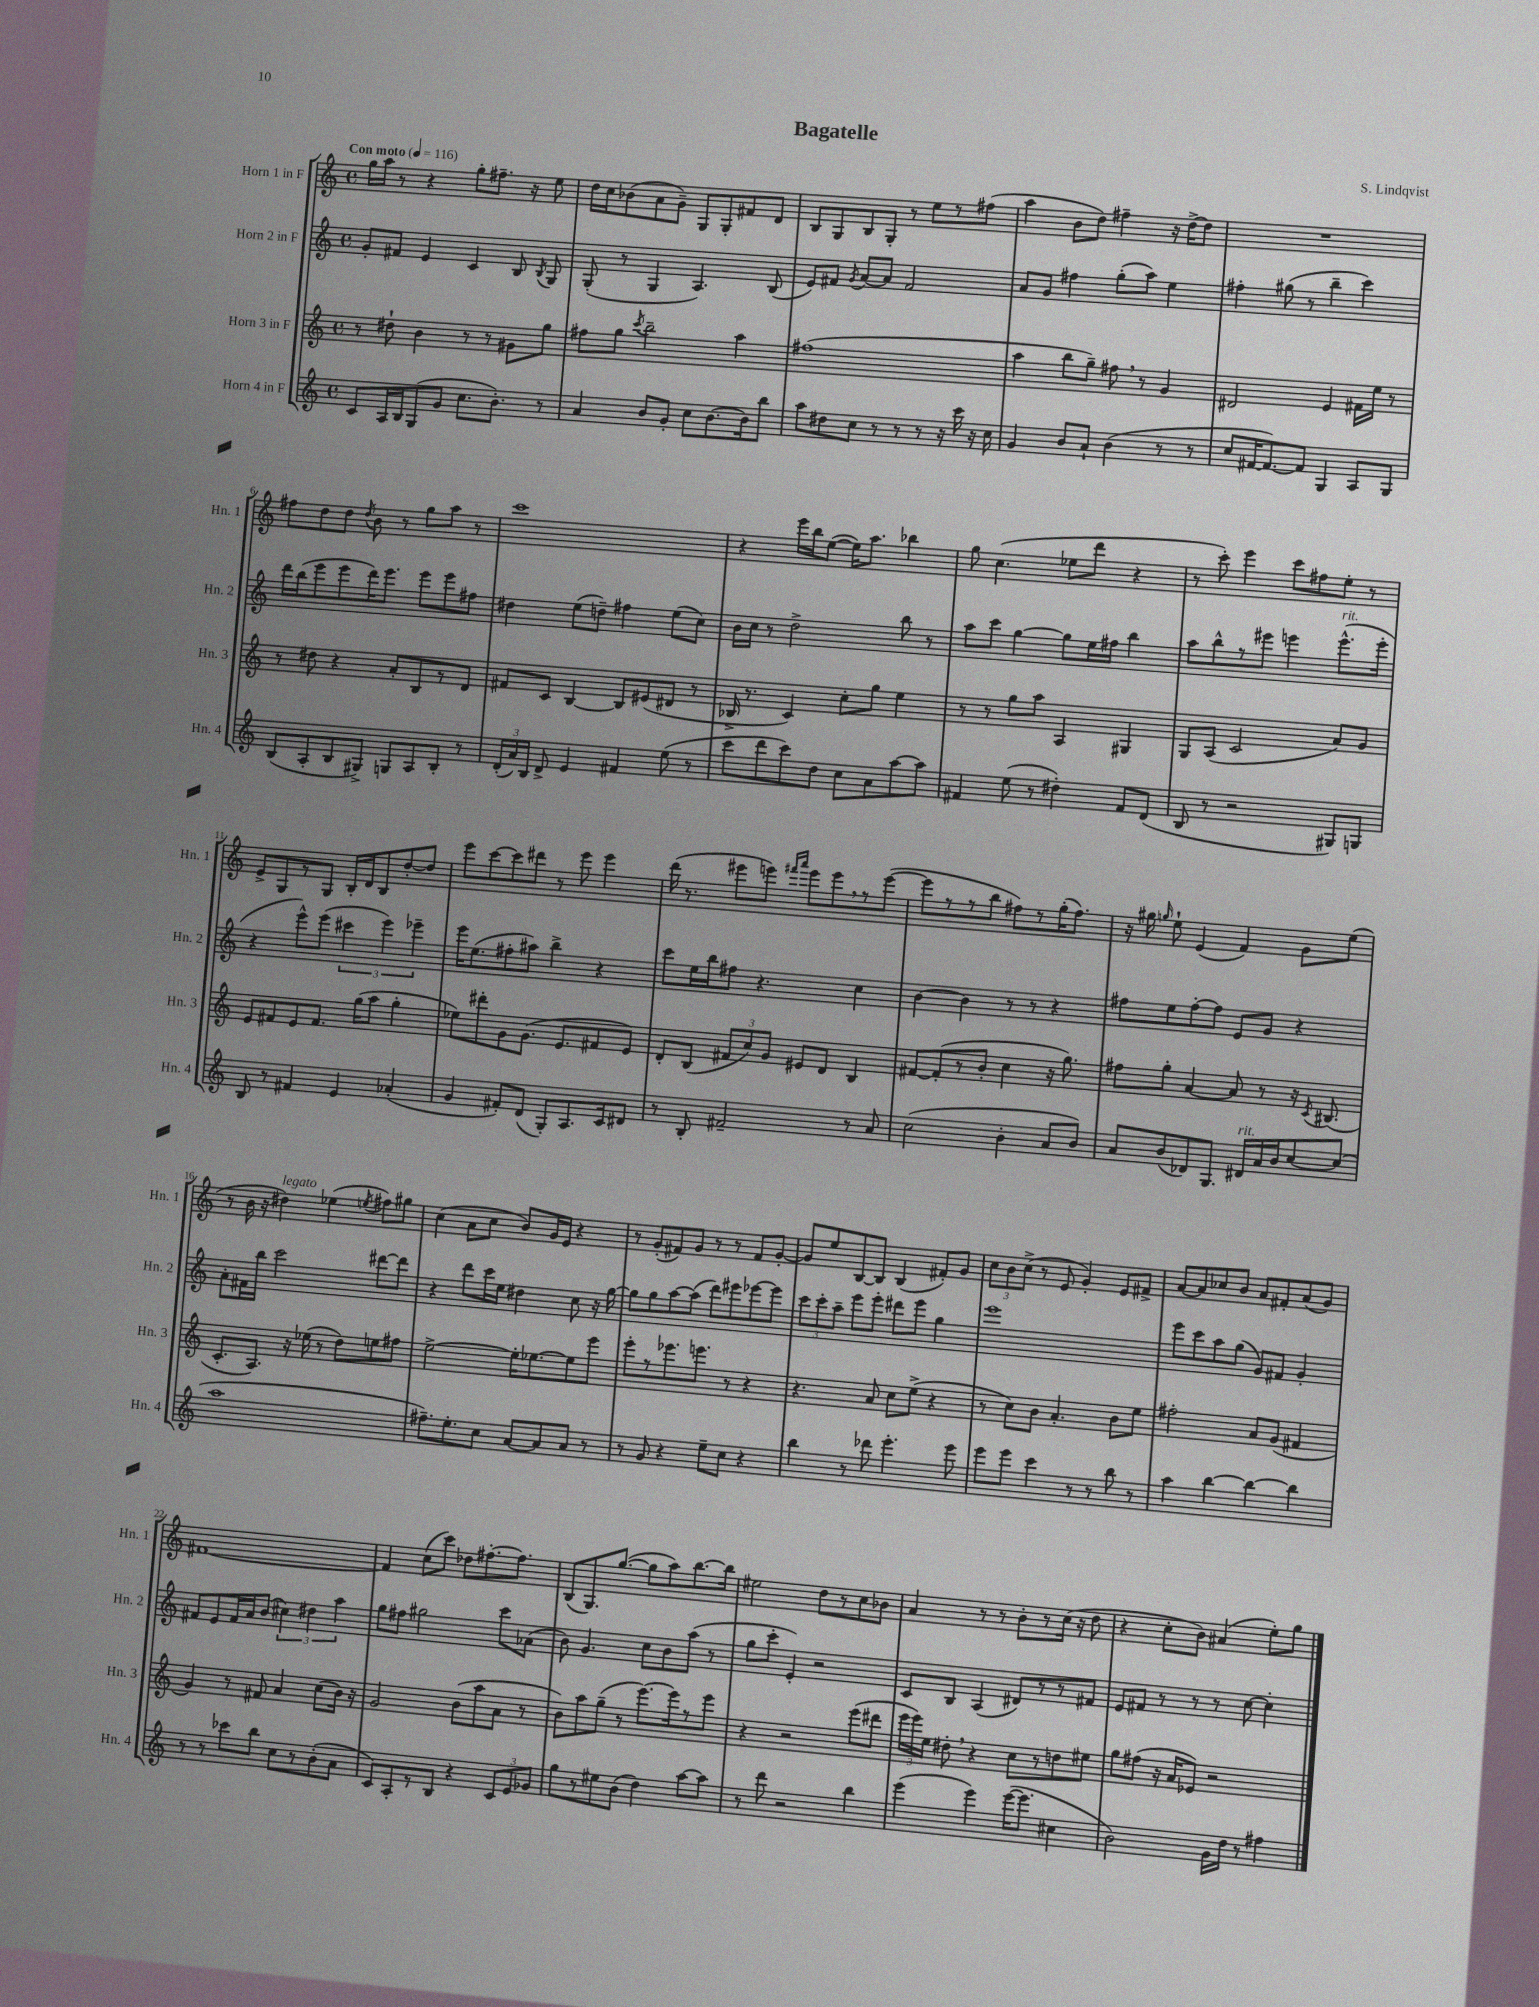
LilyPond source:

\header { title = "Bagatelle" composer = "S. Lindqvist" }
<<
\new StaffGroup <<
\new Staff = "s0" \with { instrumentName = "Horn 1 in F" shortInstrumentName = "Hn. 1" } {
    \clef treble \key c \major \defaultTimeSignature \time 4/4 \tempo "Con moto" 4 = 116
    \autoBeamOff g''16[ a''16] r8 r4 g''8[-. fis''8.]-- r16 e''8 |
    d''16[ c''16 bes'8( a'8 g'8]--) g8[ g8-. fis'8 d'8] |
    b8[ g8 b8 g8]-. r8 e''8[ r8 fis''8]( |
    a''4 b'8[ d''8]) fis''4-- r16 d''16[~-> d''8] |
    R1 |
    fis''8[ d''8 d''8] \acciaccatura { d''8 } b'8 r8 g''8[ a''8] r8 |
    c'''1 |
    r4 e'''16[ b''16 e''8]~( e''16[) a''8.] bes''4 |
    g''8 c''4.( ees''8[ d'''8] r4 |
    r8 c'''8-.) e'''4 c'''8[ fis''8 e''8]-. r8 |
    e'8[-> g8 r8 g8] b16[-. d'16 b8 d''8~-. d''8] |
    e'''8[ c'''8~ c'''8 dis'''8] r8 e'''8 e'''4 |
    d'''16( r8. eis'''8[ e'''8]) \grace { fis'''16[ a'''16] } e'''8[ e'''8 \breathe r8 e'''8]~( |
    e'''8[ r8 r8 b''8] fis''8[) r8 g''16-.( fis''8.]) |
    r16 gis''16 \grace { g''16 } e''8-! e'4( f'4) g'8[ e''8]( |
    r8 b'16 r16 dis''4^\markup { \italic "legato" }) ees''4( \acciaccatura { e''8 } fis''8[) gis''8] |
    c''4( a'8[ c''8] b'8[) g'16 e'16] r4 |
    r8 g'8[-.( fis'8) g'8] r8 r8 fis'8[ g'8]~-. |
    g'8[ e''8 b8~ b8] b4( fis'8[-.) g'8] |
    \tuplet 3/2 { c''8[ b'8 c''8]->( } r8 e'8 g'4-.) e'8[ fis'8]-> |
    a'8[~ a'8 ces''8 b'8] a'8[ fis'8-. a'8( g'8]) |
    fis'1~ |
    fis'4 c''8[( c'''8]) des''8[ fis''8.~-. fis''8.] |
    b8[( g8.) g''8.]~( g''8[ a''8) b''8.~ b''16] |
    eis''2 d''8[ r8 c''8 bes'8] |
    a'4 r8 r8 b'8[-. r8 c''16]( r16 d''8 |
    r4 c''8[-. b'8]) ais'4( e''8[-.) g''8] \bar "|." |
}
\new Staff = "s1" \with { instrumentName = "Horn 2 in F" shortInstrumentName = "Hn. 2" } {
    \clef treble \key c \major \defaultTimeSignature \time 4/4
    \autoBeamOff g'8[-. fis'8] e'4 c'4 b8 \acciaccatura { b8 } g8 |
    g8-.( r8 g4 a4.) b8( |
    e'8[) fis'8] \acciaccatura { g'8 } a'8[~ a'8] fis'2 |
    a'8[ g'8] fis''4 g''8[-.( a''8]) e''4 |
    fis''4-. gis''8( r8 b''4-- c'''4) |
    d'''16[ b''16( e'''8 e'''8 d'''16) e'''8.] e'''8[ e'''8 fis''8] |
    dis''4 e''8[( d''8]--) fis''4 e''8[( c''8]) |
    b'16[ c''16] r8 d''2-> b''8 r8 |
    a''8[ c'''8] g''4~ g''8[ e''16 fis''16] b''4 |
    a''8[ b''8-^ r8 eis'''8] e'''4 e'''8.[-^^\markup { \italic "rit." }( e'''16]-. |
    r4 e'''8[-^) e'''8]( \tuplet 3/2 { cis'''4 e'''4) ees'''4-- } |
    e'''16[ e''8.( fis''8-. ais''8]) b''4-> r4 |
    c'''8[ e''16 b''16 fis''8] r4. c''4 |
    b'4~ b'4 r8 r8 r4 |
    fis''8[ e''8 fis''8~-. fis''8] e'8[ g'8] r4 |
    a'8[-. fis'16 b''16] c'''2 dis'''8[~ dis'''8] |
    r4 d'''8[ c'''16 e''16] dis''4 c''8 r16 g''16~ |
    g''8[ g''8 a''8~ a''8]( d'''8[) eis'''8 ees'''8~ ees'''8] |
    \tuplet 3/2 { c'''8[ c'''8-. a''8]-- } e'''8[ e'''8]-. dis'''8[ e'''8] g''4 |
    e'''1 |
    e'''8[ c'''8 a''8 g''8]( g'8[) fis'8] g'4-. |
    fis'8[ e'8 fis'16 a'16 b'8]( \tuplet 3/2 { cis''4) dis''4 a''4 } |
    g''8[ fis''8] gis''2 c'''8[ aes'8]( |
    b'8) g'4. c''8[ b'8 a''8]( r8 |
    g''8[ c'''8]-. e'4-.) r2 |
    c'8[ b8] a4( dis'8[) r8 r8 fis'8] |
    e'8[ fis'8] r8 r8 r8 c''8~ c''4-. \bar "|." |
}
\new Staff = "s2" \with { instrumentName = "Horn 3 in F" shortInstrumentName = "Hn. 3" } {
    \clef treble \key c \major \defaultTimeSignature \time 4/4
    \autoBeamOff r8 dis''8-! b'4 r8 r8 gis'8[ g''8] |
    fis''8[ g''8] \acciaccatura { c'''8 } b''2-- a''4 |
    fis''1( |
    a''4 b''8[ g''8]--) fis''8 \breathe r8 g'4 |
    dis'2 e'4 fis'16[ e''16] r8 |
    r8 dis''8 r4 a'8[-. b8 r8 d'8] |
    fis'8[ c'8] b4~ b8[ eis'8( dis'8] r8 |
    bes16-> r8. c'4) c''8[-. g''8] e''4 |
    r8 r8 g''8[ a''8] a4 gis4 |
    g8[ a8]( c'2 a'8[) g'8] |
    e'8[ fis'8 e'8 fis'8.] g''16[( a''8] g''4-. |
    ees''8[) dis'''8-. g'8 g'8.]( e'8.[ fis'8 e'8]) |
    d'8[-. b8]( \tuplet 3/2 { fis'8[ c''8) g'8] } eis'8[ d'8] b4 |
    fis'8[~ fis'8-.( r8 b'8]-. c''4 r16 g''8.) |
    fis''8[ g''8]-. a'4~ a'8 r8 r16 \acciaccatura { c'8 } bis8.( |
    c'8.[-. a8.]) r16 ees''16( r8 d''8[) e''8 fis''8] |
    e''2~-> e''16[-. ees''8.~ ees''8 e'''8] |
    e'''8[-. r8 ees'''8. e'''8.] r8 r4 |
    r4. a'8 c''8[ e''8]->( r4 |
    r8 c''8[) b'8] a'4.-. b'8[ e''8] |
    fis''2-. a'8[ g'8]( fis'4 |
    g'4) r8 fis'8 a'4 c''8[( b'16]) r16 |
    g'2 b'8[( a''8 a'8] r8 |
    b'8[) a''8 g''8]--( r8 e'''8.[~) e'''16 r8 e'''8] |
    r4 r2 e'''8[( dis'''8] |
    \tuplet 3/2 { e'''16[ e'''16) e''16] } dis''8-. \breathe r4 c''8[ r8 d''8 eis''8] |
    g''8[ fis''8]( r16 a'16[ ees'8]) r2 \bar "|." |
}
\new Staff = "s3" \with { instrumentName = "Horn 4 in F" shortInstrumentName = "Hn. 4" } {
    \clef treble \key c \major \defaultTimeSignature \time 4/4
    \autoBeamOff c'8[ a16 b16 g8( g'8] c''8.[ b'8.]-.) r8 |
    a'4 b'8[ g'8]-. c''8[ b'8.~ b'16 b''8] |
    a''8[ dis''8 c''8] r8 r8 r8 r16 c'''16 r16 c''16 |
    g'4 b'8[ a'8]-! b'4( r8 r8 |
    c''8[ fis'16~ fis'8.~) fis'8] g4 a8[ g8] |
    b8[( a8-. b8 gis8]->) g8[ a8 b8]-. r8 |
    \tuplet 3/2 { d'16[-.( a'16) b16] } d'8-> e'4 fis'4 e''8( r8 |
    c'''8[ d'''8 c'''8) d''8] c''8[ a'8 a''8~ a''8] |
    fis'4 e''8( r8 dis''4-.) fis'8[ d'8]( |
    b8 r8 r2 gis8[) g8] |
    b8 r8 fis'4 e'4 aes'4-.( |
    g'4 fis'8[-.) d'8]( g8[-.) a8. c'16 dis'8] |
    r8 b8-. fis'2-- r8 a'8 |
    c''2( b'4-. a'8[ b'8]) |
    a'8[ b'8( des'8) g8.] dis'16[^\markup { \italic "rit." } a'16 b'16 c''8~ c''8]( |
    a''1 |
    fis''8.[--) e''8.-. c''8] a'8[~ a'8 a'8] r8 |
    r8 g'8 r4 e''8[-- c''8] r4 |
    b''4 r8 des'''8 e'''4.-. e'''8 |
    e'''8[ e'''8] c'''4 r8 r8 b''8 r8 |
    a''4 b''4~ b''4~ b''4 |
    r8 r8 ces'''8[ b''8] c''8[ r8 b'8-.( a'8] |
    c'8[) a8-. r8 b8] r4 \tuplet 3/2 { c'8[ e'8 ges'8] } |
    g''8[ r8 eis''8 b'8]( d''4) a''8[~ a''8] |
    r8 d'''8 r2 b''4 |
    e'''4( e'''4) e'''16[~( e'''8.] cis''4 |
    b'2) g'16[ d''16] r8 fis''4 \bar "|." |
}
>>
>>
